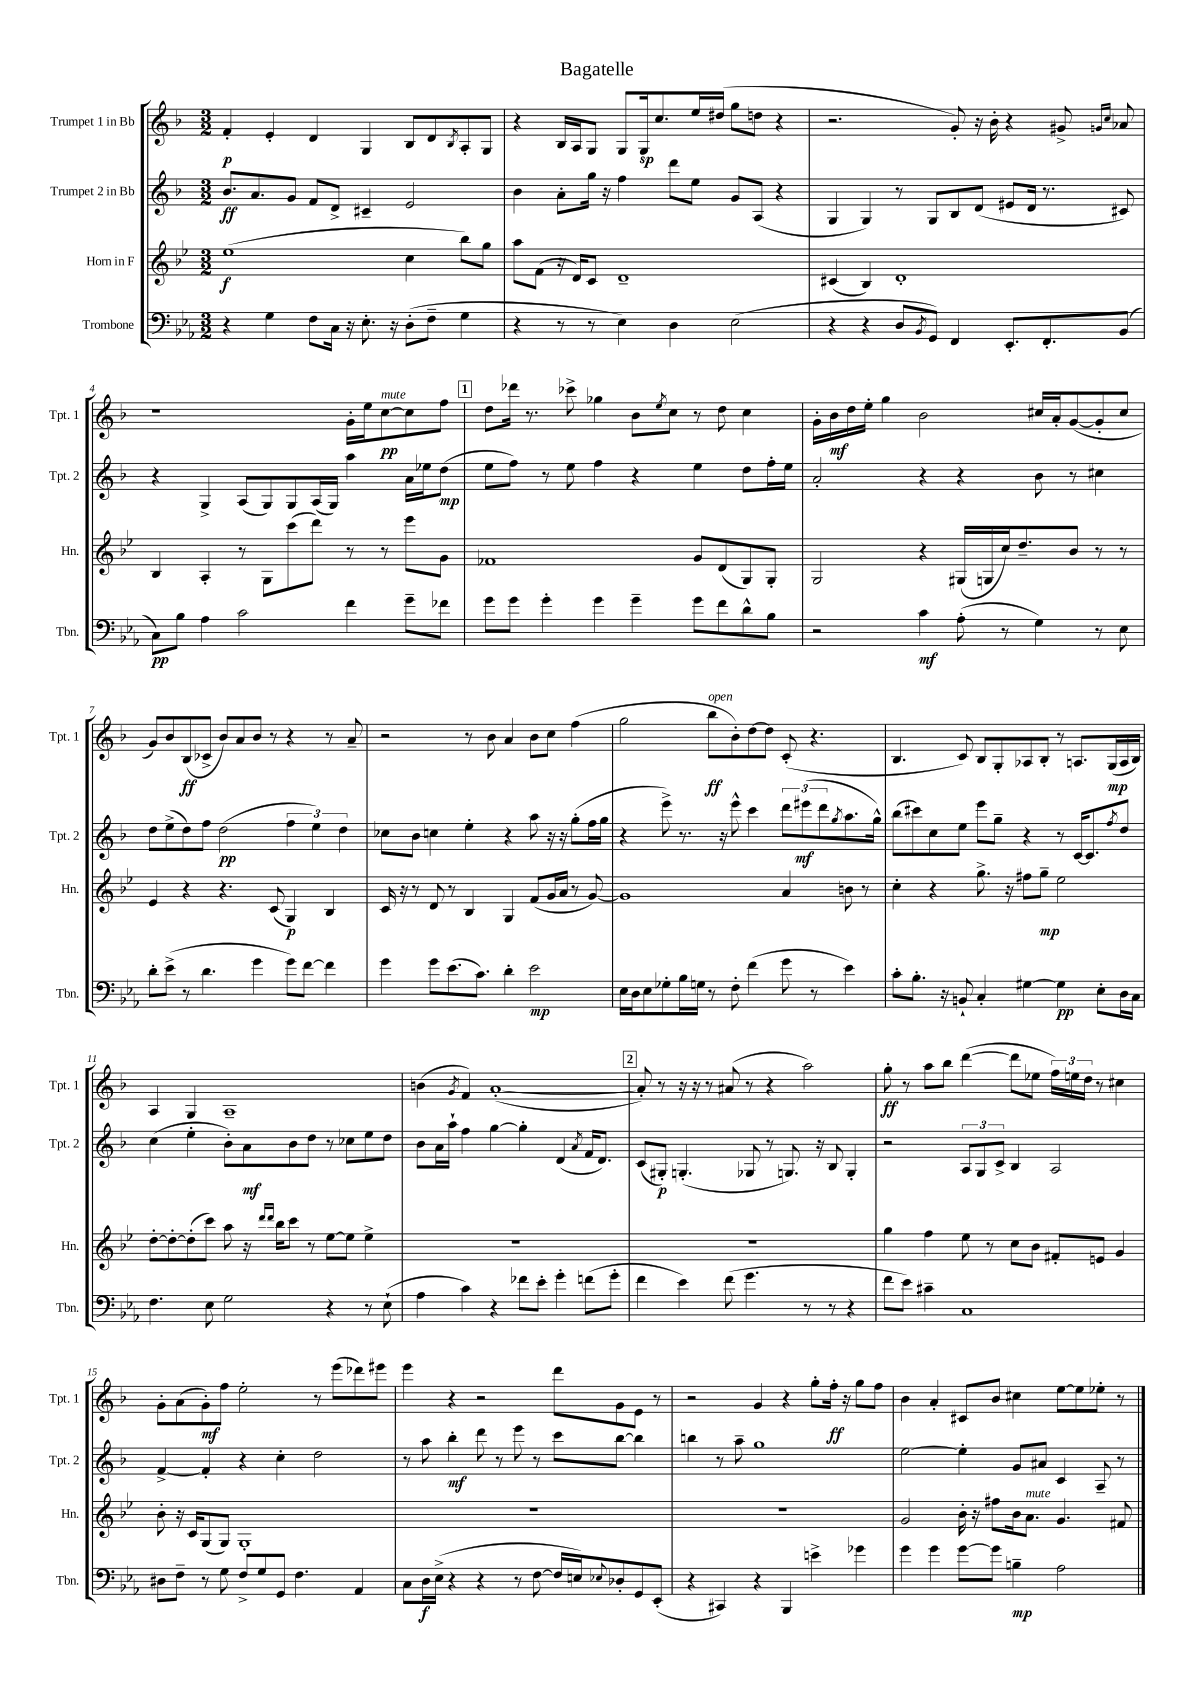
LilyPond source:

\header { title = "Bagatelle" }
<<
\new StaffGroup <<
\new Staff = "s0" \with { instrumentName = "Trumpet 1 in Bb" shortInstrumentName = "Tpt. 1" } {
    \clef treble \key f \major \numericTimeSignature \time 3/2
    f'4-.\p e'4-. d'4 g4 bes8 d'8 \acciaccatura { bes8 } a8-. g8 |
    r4 bes16 a16 g8 g8 g16\sp c''8. e''16 dis''16( g''8 d''8 r4 |
    r2. g'8-.) r16 bes'16-. r4 gis'8-> \grace { g'16 c''16 } aes'8 |
    r1 g'16-. e''16 c''8~\pp^\markup { \italic "mute" } c''8 f''8 |
    \mark \markup { \box "1" } d''8 des'''16 r8. ces'''8-> ges''4 bes'8 \acciaccatura { e''8 } c''8 r8 d''8 c''4 |
    g'16-. bes'16\mf d''16 e''16-. g''4 bes'2 cis''16 a'16-. g'8~( g'8-. cis''8 |
    g'8) bes'8 bes8\ff( ces'8-> bes'8) a'8 bes'8 r8 r4 r8 a'8-- |
    r2 r8 bes'8 a'4 bes'8 c''8 f''4( |
    g''2 bes''8\ff^\markup { \italic "open" } bes'8-.) d''8~ d''8 c'8-.( r4. |
    bes4. c'8) bes8 g8-. aes8 bes8-. r8 a8. g16\mp( a16 bes16) |
    a4 g4 a1-- |
    b'4( \acciaccatura { g'8 } f'4) a'1~-.( |
    \mark \markup { \box "2" } a'8-.) r8 r16 r16 r8 ais'8( r8 r4 a''2) |
    g''8-.\ff r8 a''8 bes''8 d'''4~( d'''8 ees''8 \tuplet 3/2 { f''16) e''16 d''16 } r8 cis''4 |
    g'8-. a'8( g'8-.\mf) f''8 e''2-. r8 e'''8( des'''8) eis'''8 |
    e'''4 r4 r2 d'''8 g'8 e'8 r8 |
    r2 g'4 r4 g''8-. f''16-.\ff r16 g''8 f''8 |
    bes'4 a'4-. cis'8 bes'8 cis''4 e''8~ e''8 ees''8-. r8 \bar "|." |
}
\new Staff = "s1" \with { instrumentName = "Trumpet 2 in Bb" shortInstrumentName = "Tpt. 2" } {
    \clef treble \key f \major \numericTimeSignature \time 3/2
    bes'8.\ff a'8. g'8 f'8 d'8-> cis'4-- e'2 |
    bes'4 a'8-. g''16 r16 f''4 d'''8 e''8 g'8 a8( r4 |
    g4 g4) r8 g8 bes8 d'8( eis'8 d'16 r8. cis'8) |
    r4 g4-> a8( g8) g8 a16( g16) a''4 a'16 ees''16 d''8\mp( |
    \mark \markup { \box "1" } e''8 f''8) r8 e''8 f''4 r4 e''4 d''8 f''16-. e''16 |
    a'2-. r4 r4 bes'8 r8 cis''4 |
    d''8 e''8->( d''8) f''8 d''2\pp( \tuplet 3/2 { f''4 e''4) d''4 } |
    ces''8 bes'8 c''4 e''4-. r4 a''8 r16 r16 g''8-.( f''16 g''16 |
    r4 e'''8->) r8. r16 e'''8-^ c'''4 \tuplet 3/2 { d'''8 eis'''8\mf( d'''8 } \acciaccatura { g''8 } a''8. g''16-^) |
    bes''8( cis'''8) c''8 e''8 e'''8 g''8-- r4 r8 c'16~ c'8. \acciaccatura { f''8 } d''8 |
    c''4( e''4-. bes'8-.) a'8\mf bes'8 d''8 r8 ces''8 e''8 d''8 |
    bes'8 a'16 a''16-! f''4 g''4~ g''4-. d'4( \acciaccatura { a'8 } f'16 d'8.) |
    \mark \markup { \box "2" } c'8( gis8-.\p) g4.-.( ges8 r8 g8.) r16 bes8 g4-. |
    r2 \tuplet 3/2 { a8 g8 c'8-> } bes4 a2 |
    f'4~-> f'4-. r4 c''4-. d''2 |
    r8 a''8 bes''4-.\mf d'''8 r8 e'''8 r8 c'''8 bes''8~ bes''4 |
    b''4 r8 a''8-- g''1 |
    e''2~ e''4-. g'8 ais'8 c'4 a8-- r8 \bar "|." |
}
\new Staff = "s2" \with { instrumentName = "Horn in F" shortInstrumentName = "Hn." } {
    \clef treble \key bes \major \numericTimeSignature \time 3/2
    ees''1\f( c''4 bes''8) g''8 |
    a''8 f'8( r16 d'16) c'8 d'1-- |
    cis'4( bes4) d'1-. |
    bes4 a4-. r8 g8 c'''8( d'''8) r8 r8 ees'''8 g'8 |
    \mark \markup { \box "1" } fes'1 g'8 d'8( g8) g8-. |
    g2 r4 gis16( g16 c''16) d''8.-- bes'8 r8 r8 |
    ees'4 r4 r4. c'8( g4\p) bes4 |
    c'16 r16 r8 d'8 r8 bes4 g4 f'8( g'16 a'16 r8 g'8~) |
    g'1 a'4 b'8 r8 |
    c''4-. r4 g''8.-> r16 fis''8 g''8--\mp ees''2 |
    d''8~-. d''8~-. d''8-.( c'''8) a''8 r16 \grace { d'''16 d'''16 } bes''16 c'''8 r8 ees''8~ ees''8 ees''4-> |
    R1. |
    \mark \markup { \box "2" } R1. |
    g''4 f''4 ees''8 r8 c''8 bes'8 fis'8-. e'8 g'4 |
    bes'8-. r16 c'16 g8( g8) g1-. |
    R1. |
    R1. |
    g'2 bes'16-. r16 fis''8 bes'16 a'8.^\markup { \italic "mute" } g'4. fis'8 \bar "|." |
}
\new Staff = "s3" \with { instrumentName = "Trombone" shortInstrumentName = "Tbn." } {
    \clef bass \key ees \major \numericTimeSignature \time 3/2
    r4 g4 f8 c16 r16 ees8.-. r16 d8-.( f8-- g4 |
    r4 r8 r8 ees4) d4 ees2( |
    r4 r4 d8 \acciaccatura { bes,8 } g,8) f,4 ees,8.-. f,8.-. bes,8( |
    c8\pp) bes8 aes4 c'2 f'4 g'8-- fes'8 |
    \mark \markup { \box "1" } g'8 g'8 g'4-. g'4 g'4-- g'8 f'8 d'8-^ bes8 |
    r2 c'4\mf aes8-.( r8 g4) r8 ees8 |
    d'8-. ees'8->( r8 d'4. g'4 g'8) f'8~ f'4 |
    g'4 g'8 ees'8.( c'8.) d'4-. ees'2\mp |
    ees16 d16 ees8 ges8-. bes16 g16 r8 f8-. f'4( g'8 r8 ees'4) |
    c'8-. bes8.-. r16 b,8-! c4-. gis4~ gis4\pp ees8-. d16 c16 |
    f4. ees8 g2 r4 r8 ees8-!( |
    aes4 c'4) r4 fes'8 ees'8-. g'4-. f'8( g'8-. |
    \mark \markup { \box "2" } f'4 ees'4) f'8( g'4. r8 r8 r4 |
    f'8 ees'8) cis'4-- c1 |
    dis8 f8-- r8 g8 f8-> g8 g,8 f4. aes,4 |
    c8 d16\f ees16->( r4 r4 r8 f8~ f16 e16) \appoggiatura { ees8 } des8-. g,8 ees,8-.( |
    r4 cis,4) r4 bes,,4 e'4-> ges'4 |
    g'4 g'4 g'8~ g'8 b4--\mp aes2 \bar "|." |
}
>>
>>
